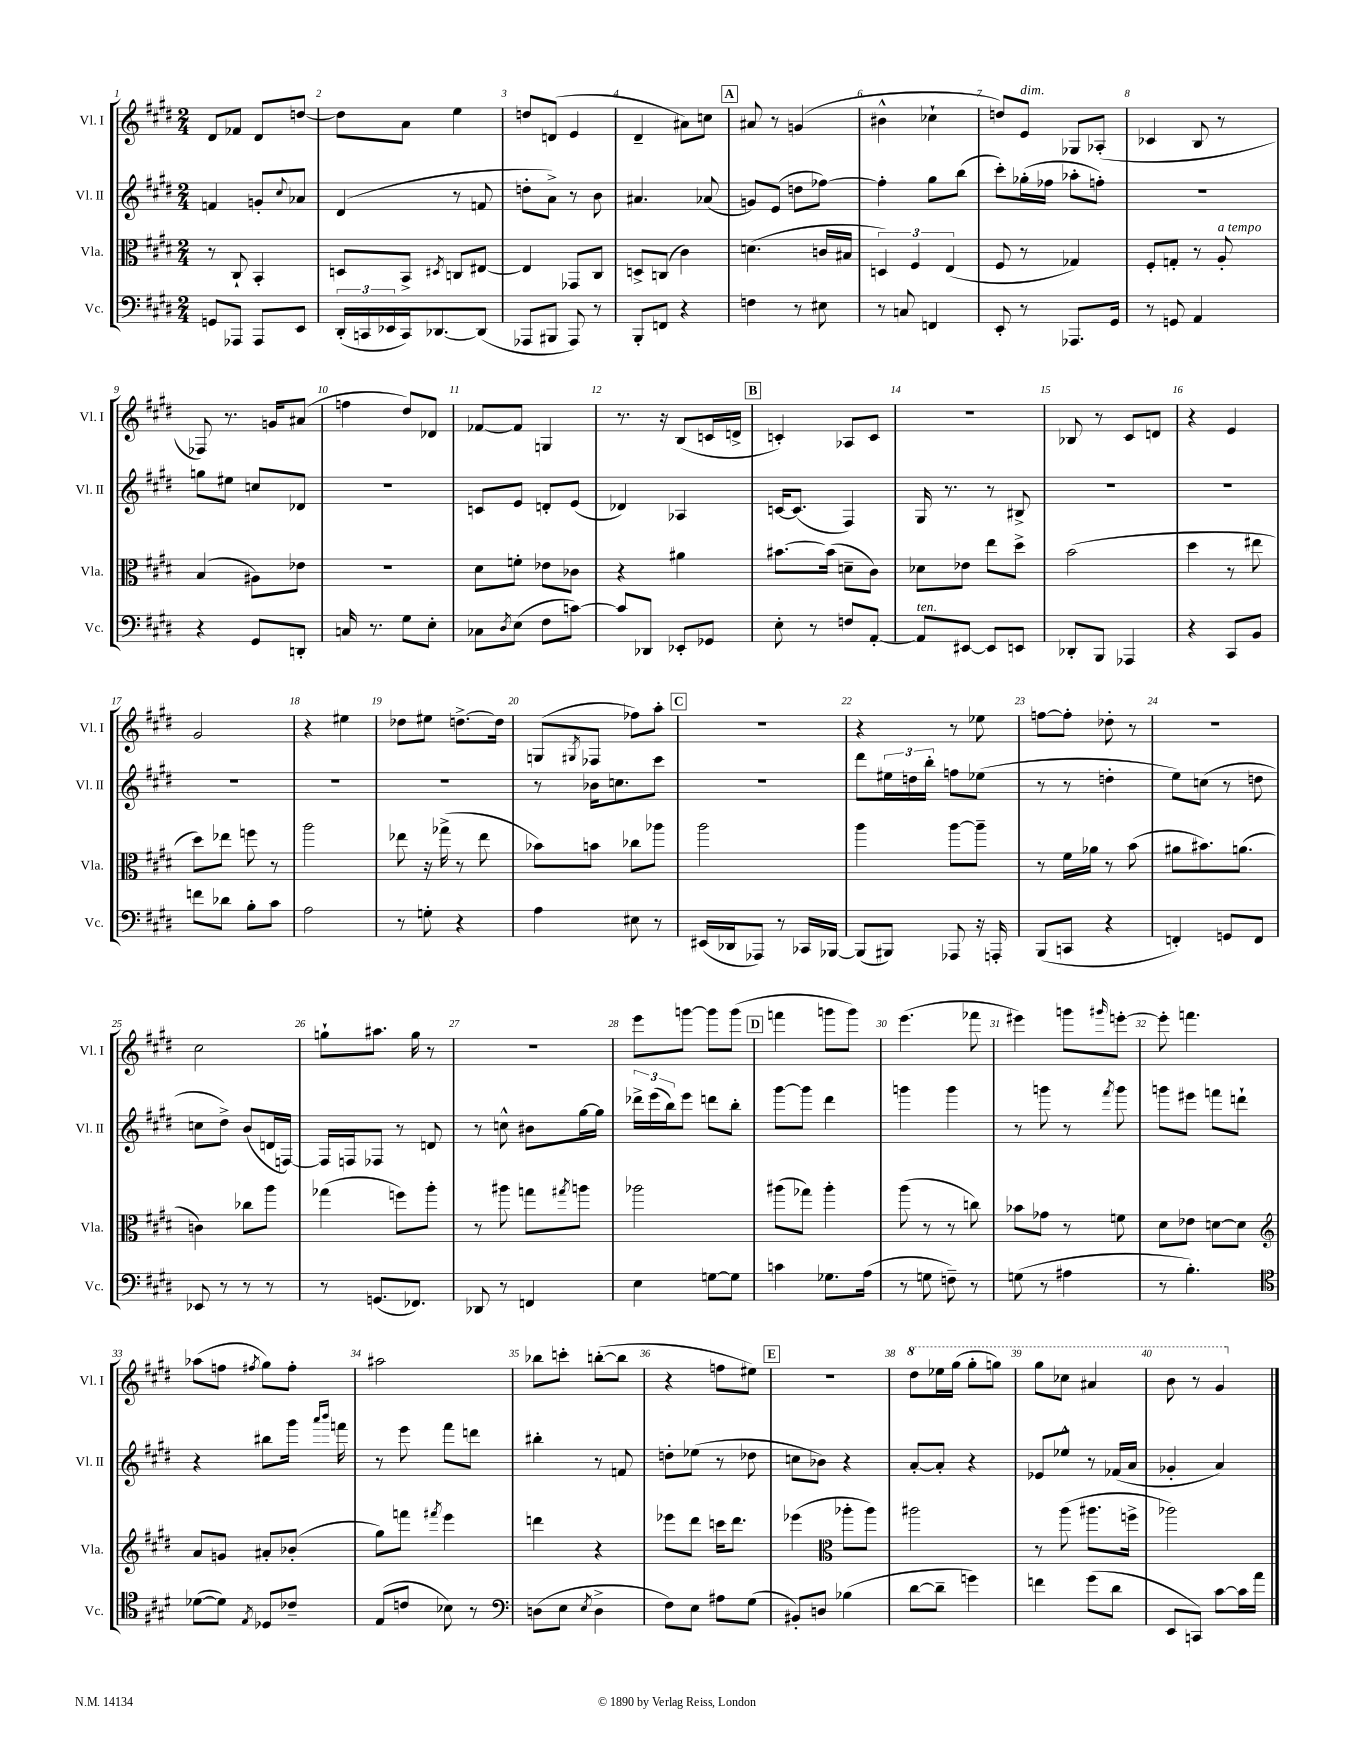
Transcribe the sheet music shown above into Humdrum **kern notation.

**kern	**kern	**kern	**kern
*staff4	*staff3	*staff2	*staff1
*clefF4	*clefC3	*clefG2	*clefG2
*k[f#c#g#d#]	*k[f#c#g#d#]	*k[f#c#g#d#]	*k[f#c#g#d#]
*M2/4	*M2/4	*M2/4	*M2/4
8GG	8r	4f	8d#
8AAA-	8C#`	.	8f-
8AAA-	4BB'	8g'	8d#
.	.	8qqcc#	.
8EE	.	8a-	[8dd
=	=	=	=
(24DD#'	8D	(4d#	8dd]
24CC	.	.	.
24EE-	.	.	.
16CC)	8BB^	.	8a
[8.DD-	.	.	.
.	8qD#	.	.
.	8C	8r	4ee
(8DD-]	[8E#	8f	.
=	=	=	=
8AAA-	4E#]	8dd'	8dd
8BBB#	.	8a^)	(8d
8AAA-)	8GG-	8r	4e
8r	8C#	8b	.
=	=	=	=
8BBB'	8D^	4.a#	4d#~
8FF	(8C	.	.
4r	4c#)	.	8a#)
.	.	(8a-	8cc
=	=	=	=
4F	(4.d	8g)	8a#
.	.	(8e	8r
8r	.	8dd	(4g
8E#	16c	[8ff-)	.
.	16B#	.	.
=	=	=	=
8r	6D)	4ff-']	4b#^^
8C	.	.	.
.	6F#	.	.
4FF	.	8gg#	4cc-`
.	(6E	.	.
.	.	(8bb	.
=	=	=	=
8EE'	8F#	8ccc#')	8dd)
8r	8r	(16gg-'	8e
.	.	16ff-	.
8.AAA-	4G-)	8aa-'	8G-
.	.	8ff')	(8A-'
16GG#	.	.	.
=	=	=	=
8r	8F#'	2r	4c-
8GG	8G'	.	.
4AA	8r	.	8B
.	8A'	.	8r
=	=	=	=
4r	(4B	8gg	8F-)
.	.	8ee#	8.r
8GG#	8A#)	8cc	.
.	.	.	16g
8DD'	8e-	8d-	(8a#
=	=	=	=
16C	2r	2r	4ff
8.r	.	.	.
8G#	.	.	8dd#)
8E'	.	.	8d-
=	=	=	=
8C-	8d#	8c	[8f-
8qD#	.	.	.
(8E	8f'	8e	8f-]
8F#	8e-	8d'	4G
[8c)	8c-	(8e	.
=	=	=	=
8c]	4r	4d-)	8.r
8DD-	.	.	.
.	.	.	16r
8EE-'	4a#	4A-	(8B
8GG-	.	.	16c
.	.	.	16d^
=	=	=	=
8E'	[8.b#	[16c	4c')
.	.	(8.c]	.
8r	.	.	.
.	(16b#]	.	.
8F	8d~	4F#)	8A-
[8AA'	8c#)	.	8c
=	=	=	=
8AA]	8d-	16G#	2r
.	.	8.r	.
[8EE#	8e-	.	.
8EE#]	8ee	8r	.
8EE	8dd#^	8B#^	.
=	=	=	=
8DD-'	(2b	2r	8B-
8BBB	.	.	8r
4AAA-	.	.	8c#
.	.	.	8d
=	=	=	=
4r	4dd#	2r	4r
8CC#	8r	.	4e
8BB	8ee#	.	.
=	=	=	=
8f	8dd#)	2r	2g#
8d-	8ee-	.	.
8B'	8ff	.	.
8c#	8r	.	.
=	=	=	=
2A	2aa	2r	4r
.	.	.	4ee#
=	=	=	=
8r	8ee-	2r	8dd-
8G'	16r	.	8ee#
.	(16gg-^	.	.
4r	8r	.	[8.dd^
.	8ee-	.	.
.	.	.	16dd]
=	=	=	=
4A	8b-)	8r	(8G
.	.	.	8qG#
.	8b	16b-	8F-
.	.	8.cc	.
8E#	8cc-	.	8ff-)
8r	8aa-	8ccc#	8aa'
=	=	=	=
(16EE#	2aa	2r	2r
16DD-	.	.	.
8AAA-)	.	.	.
8r	.	.	.
16CC-	.	.	.
[16BBB-	.	.	.
=	=	=	=
(8BBB-]	4aa	8ddd#	4r
8BBB#)	.	24ee#	.
.	.	24dd	.
.	.	24bb'	.
8AAA-	[8aa	8ff	8r
16r	8aa~]	(8ee-	8ee-
16AAA'	.	.	.
=	=	=	=
(8BBB	8r	8r	[8ff
8CC	16f#	8r	8ff']
.	16a-	.	.
4r	8r	4dd'	8dd-'
.	(8b	.	8r
=	=	=	=
4FF')	8a#	8ee)	2r
.	8.b#)	(8cc	.
8GG	.	8r	.
.	(8.a	.	.
8FF	.	8dd	.
=	=	=	=
8EE-	4c)	8cc	2cc#
8r	.	8dd#^)	.
8r	8cc-	(8b	.
8r	8aa	16d	.
.	.	[16F)	.
=	=	=	=
8r	(4gg-	16F]	8gg`
.	.	16F	.
(8.GG	.	8F-	8.aa#
.	8ff)	8r	.
8.FF-)	.	.	16gg
.	8aa'	8d	8r
=	=	=	=
8DD-	8r	8r	2r
8r	8aa#	8cc^^	.
4FF	8gg	8b#	.
.	8qgg#	.	.
.	8aa	[16gg#	.
.	.	16gg#]	.
=	=	=	=
4E	2aa-	24ddd-^	8eee
.	.	(24eee	.
.	.	24bb)	.
.	.	8eee	[8ggg
[8G	.	8ddd	8ggg]
8G]	.	8bb'	(8ggg
=	=	=	=
4c	(8aa#	[8ggg#	4fff
.	8gg-)	8ggg#]	.
8.G-	4aa#'	4ddd#	8ggg
.	.	.	8ggg)
(16A	.	.	.
=	=	=	=
8r	(8aa	4ggg	(4.eee
8G	8r	.	.
8F~)	8r	4ggg	.
8r	8cc)	.	8fff-
=	=	=	=
(8G	8b-	8r	4eee#)
8r	8g-	8ggg	.
4A#	8r	8r	8ggg
.	.	8qfff#	16qqggg#
.	8f	8ggg	[8eee'
=	=	=	=
8r	8d#	8ggg	8eee']
4.B')	8e-	8eee#	4.fff
.	[8d	8fff	.
.	8d]	8ddd`	.
=	=	=	=
*clefC4	*clefG2	*	*
([8d-	8a	4r	(8aa-
8d-])	8g	.	8ff
8qE	.	.	8qff#
8D-	8a#'	8bb#	8gg#)
8c-~	(8b-'	16ggg#	8ff#'
.	.	16qqaaa	.
.	.	16qqbbb	.
.	.	16fff	.
=	=	=	=
(8E	8gg#)	8r	2aa#
8c	8fff	8eee	.
.	8qfff#	.	.
8B-)	4eee	8fff#	.
8r	.	8ddd	.
=	=	=	=
*clefF4	*	*	*
(8D	4ddd	4bb#'	8bb-
8E	.	.	8ccc'
8qE	.	.	.
4D^	4r	8r	([8bb'
.	.	8f	8bb]
=	=	=	=
8F#)	8eee-	8dd'	4r
8E	8ddd#	(8ee-	.
8A#	16ccc	8r	8ff
.	8.ddd#	.	.
(8G#	.	8dd-	8ee#)
=	=	=	=
8BB#')	(4eee-	8cc	2r
8D	.	8b-)	.
*	*clefC3	*	*
(4B-	8aa-'	4r	.
.	8aa-)	.	.
=	=	=	=
[8d#	2aa#	[8a'	8ddd#
8d#~]	.	8a']	16eee-
.	.	.	(16ggg#
4g)	.	4r	8ggg#'
.	.	.	8ggg)
=	=	=	=
4f	8r	8e-	8ggg#
.	(8aa	8ee-^^	8ccc-
(8g#	8.aa#	8r	4aa#
8d#	.	(16f-	.
.	16ff^	16a	.
=	=	=	=
8EE	2aa-)	4g-'	8bb
8CC)	.	.	8r
[8c#	.	4a)	4gg#
16c#]	.	.	.
16a	.	.	.
==	==	==	==
*-	*-	*-	*-
